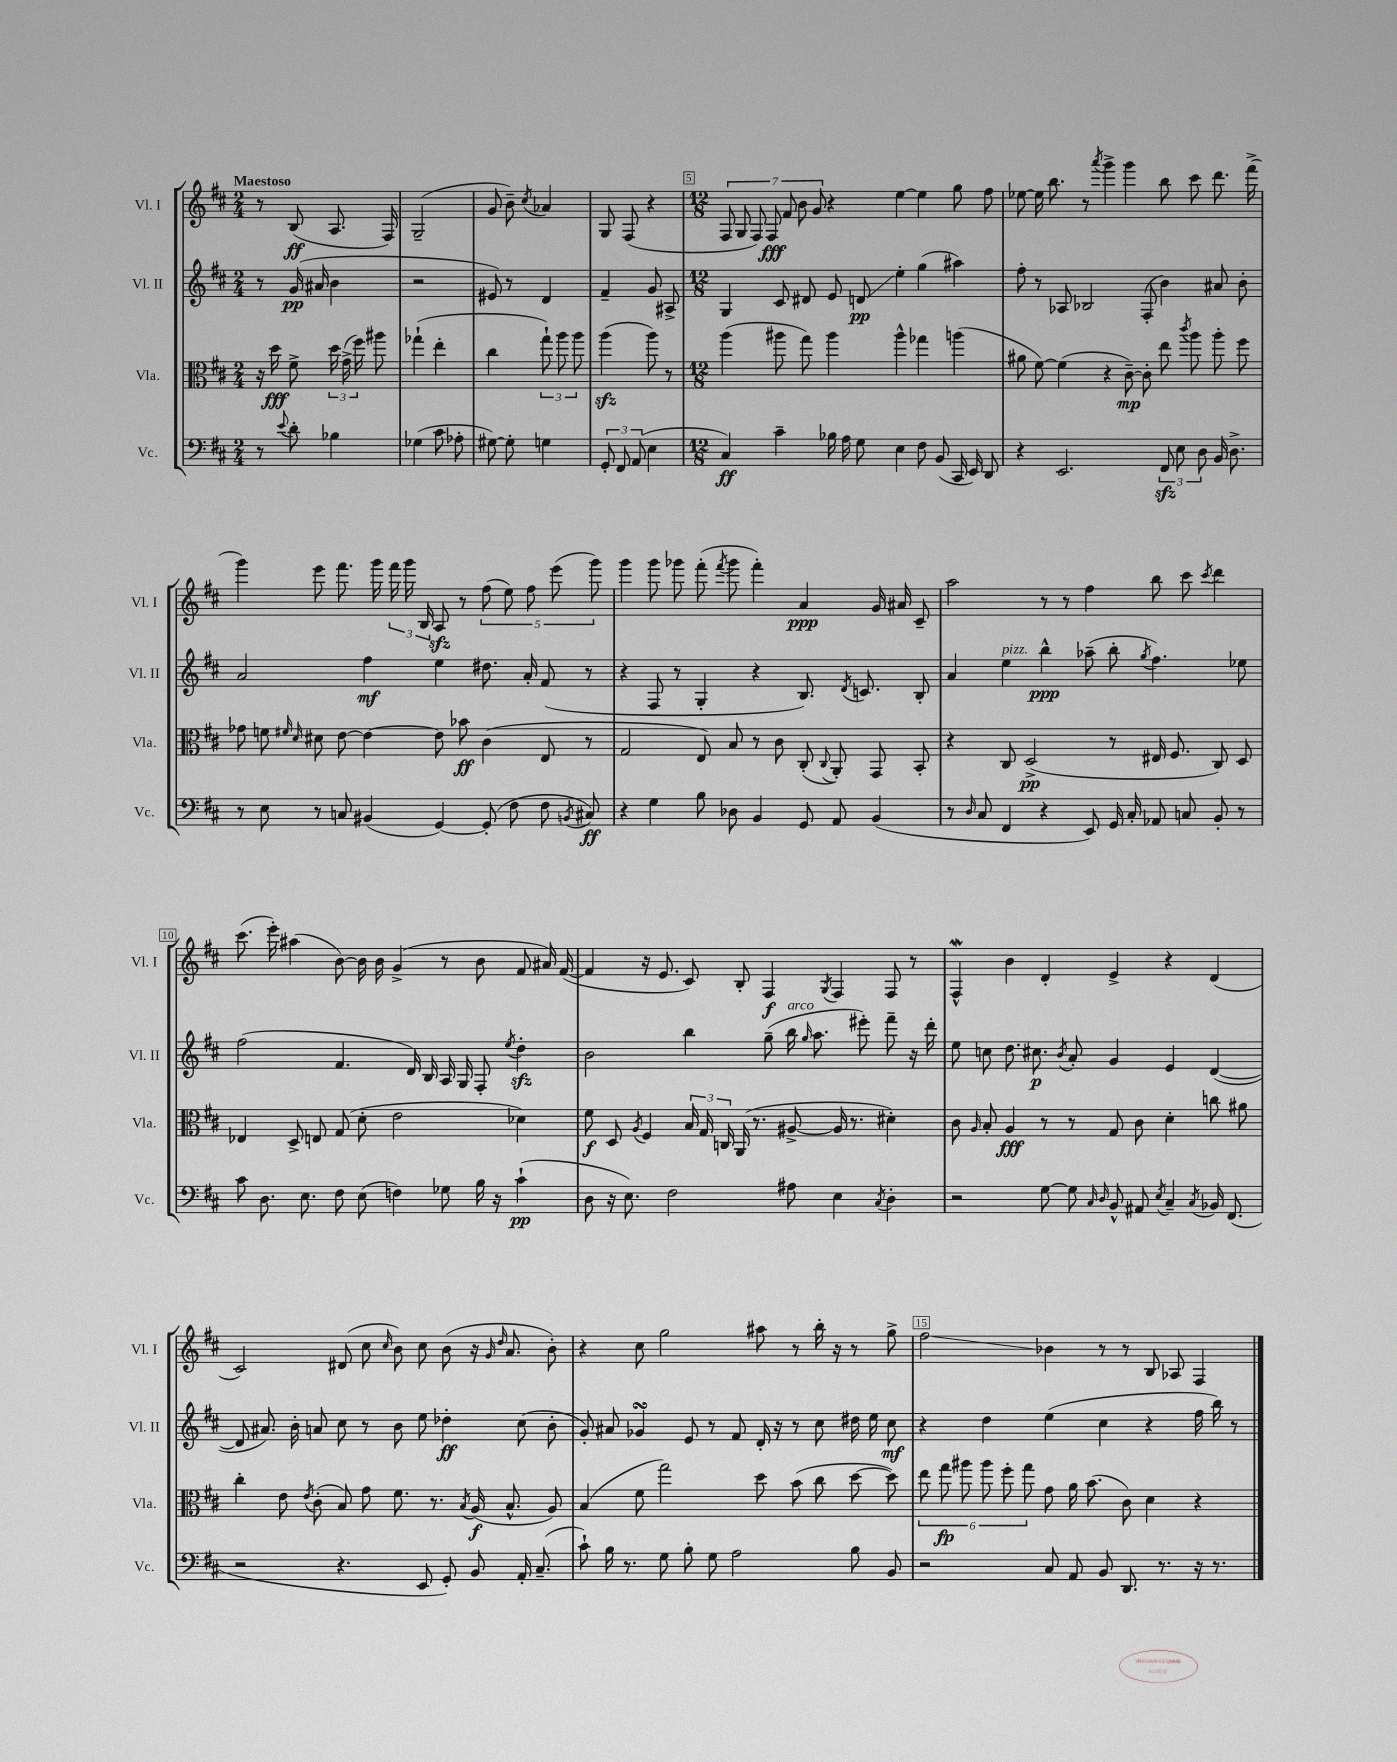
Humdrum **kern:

**kern	**kern	**kern	**kern
*staff4	*staff3	*staff2	*staff1
*clefF4	*clefC3	*clefG2	*clefG2
*k[f#c#]	*k[f#c#]	*k[f#c#]	*k[f#c#]
*M2/4	*M2/4	*M2/4	*M2/4
8r	16r	8r	8r
.	16dd\	.	.
8qqe/	.	.	.
8d'\	8f#^\	(16g/	(8B/
.	.	16a#/	.
4B-\	24dd\	4b\	8.A/
.	(24g^\	.	.
.	24ff#\)	.	.
.	8aa#\	.	.
.	.	.	16F#/)
=	=	=	=
(4G-\	(4gg-`\	2r	(2G~/
8c#\	4ee'\	.	.
8A-'\	.	.	.
=	=	=	=
[8G#\)	4cc#\	8e#/)	8g/
8G#'\]	.	8r	8b~\)
.	.	.	8qcc#/
4G\	12gg`\)	4d/	4a-/
.	12aa\	.	.
.	12aa\	.	.
=	=	=	=
12GG'/	(4aa\	4f#~/	8G/
12FF#/	.	.	.
.	.	.	(8F#/
(12AA/	.	.	.
4E\	8aa\)	8g/	4r
.	8r	8A#^/	.
=	=	=	=
*M12/8	*M12/8	*M12/8	*M12/8
4C#/)	(4aa\	4G/	14F#/
.	.	.	14G/
.	.	.	14F#/)
.	.	.	14F#/
4c#~\	8aa#\	8c#/	.
.	.	.	14f#/
.	.	.	14b\
.	8gg\)	8d#/	.
.	.	.	14g/
16B-\	4aa#\	8e/	4r
16A\	.	.	.
8G\	.	8d/	.
4E\	4aa#^^\	4ee'\	[4ee\
8F#\	4gg-\	(4gg\	4ee\]
(8BB/	.	.	.
16CC#/	(4aa\	4aa#\)	8gg\
16EE/)	.	.	.
8DD/	.	.	8ff#\
=	=	=	=
4r	8a#\	8ff#'\	[8ee-\
.	[8f#\)	8r	16ee-\]
.	.	.	8.bb\
2.EE/	(4f#\]	8A-/	.
.	.	2B-/	8r
.	.	.	8qaaa/
.	4r	.	4ggg^\
.	[8c#~\)	.	4ggg\
.	8c#'\]	(8F#'/	.
12FF#/	8ee\	4b\)	8bb\
12E\	.	.	.
.	8qccc#/	.	.
.	8aa\	.	8ccc#\
12D\	.	.	.
16BB/	8aa'\	8a#/	8.ddd\
8.D^\	.	.	.
.	8ff#\	8b'\	.
.	.	.	(16fff#^\
=	=	=	=
8r	8g-\	2a/	4ggg\)
8E\	8f\	.	.
.	16qqf#/	.	.
.	16qqd/	.	.
8r	8d#\	.	8eee\
8C/	[8e\	.	8.fff#\
(4BB#/	4e\_	4ff#\	.
.	.	.	16ggg\
.	.	.	24fff#\
.	.	.	24ggg\
.	.	.	24B/
[4GG/)	8e\]	4ee\	8A/
.	8b-\	.	8r
(8GG'/]	(4c#\	8.dd#\	(10ff#\
.	.	.	10ee\)
8F#\	.	.	.
.	.	16a'/	.
.	.	.	10ff#\
8F#\	8E/	(8f#/	.
.	.	.	(10eee\
8qBB/	.	.	.
8C#/)	8r	8r	.
.	.	.	10ggg\)
=	=	=	=
4r	2G/	4r	4ggg\
4G\	.	8F#/	8ggg\
.	.	8r	8ggg-\
8B\	8E/)	4G'/	(8fff#'\
.	.	.	8qfff#/
8D-\	8B/	.	8ggg-\
4BB/	8r	4r	4fff#'\)
.	8c#\	.	.
8GG/	(8C#'/	8.B/)	4a/
.	8qqC#/	.	.
8AA/	8AA'/)	.	.
.	.	8qd/	.
.	.	8.c/	.
(4BB/	8GG/	.	16g/
.	.	.	16a#/
.	8BB'/	8B'/	8c#~/
=	=	=	=
8r	4r	4a/	2aa\
16qqD/	.	.	.
8C#/	.	.	.
4FF#/	8C#/	4ee\	.
.	(2D^/	.	.
4r	.	4bb^^\	8r
.	.	.	8r
8EE/)	.	(8aa-~\	4ff#\
16GG/	8r	8bb'\	.
16C#'/	.	.	.
.	.	8qgg/	.
8AA-/	16E#/	4.ff#\)	8bb\
.	8.F#/	.	.
8C/	.	.	8ccc#\
.	.	.	8qccc#/
8BB'/	8C#/)	.	4ddd\
8r	8D/	8ee-\	.
=	=	=	=
8c#\	4E-/	(2ff#\	(8.ccc#\
8.D\	.	.	.
.	.	.	16eee'\)
.	8D^/	.	(4aa#\
8.E\	.	.	.
.	8E/	.	.
8F#\	(8G/	4.f#/	[8b\)
(8E\	8d'\	.	16b\]
.	.	.	16b\
4F\)	2e\	.	(4g^/
.	.	16d/)	.
.	.	16B/	.
8G-\	.	16A/	8r
.	.	16G/	.
16B\	.	8F#'/	8b\
16r	.	.	.
.	.	8qee/	.
(4c#`\	4d-\)	4dd'\	8f#/
.	.	.	16a#/)
.	.	.	([16f#/
=	=	=	=
8D\	8f#\	2b\	4f#/]
16r	8D/	.	.
8.E\)	.	.	.
.	8qA/	.	.
.	4F#/	.	16r
.	.	.	8.e/
2F#\	.	.	.
.	24B/	4bb\	8c#/)
.	24G/	.	.
.	24C/	.	.
.	(16AA/	.	8B'/
.	8.r	.	.
.	.	(8gg~\	4F#/
8A#\	[8A#^/	16bb\	.
.	.	16qqgg/	.
.	.	8.aa\	.
.	.	.	8qG/
4E\	16A#/]	.	4F#/
.	8.r	.	.
.	.	8eee#'\)	.
8qC#/	.	.	.
4D'\	4d#'\)	8fff#~\	8F#/
.	.	16r	8r
.	.	16ddd'\	.
=	=	=	=
2r	8c#\	8ee\	4F#^^/
.	16qqA/	.	.
.	8B'/	8cc\	.
.	4A/	8.dd\	4b\
.	.	8.cc#\	.
[8G\	8r	.	4d'/
.	.	8qb/	.
8G\]	8r	8a'/	.
16qqC#/	.	.	.
16qqD/	.	.	.
8BB^^/	8G/	4g/	4e^/
8AA#/	8c#\	.	.
8qE/	.	.	.
4C#~/	4d'\	4e/	4r
8qC#/	.	.	.
16BB-/	8cc\	([4d/	(4d/
(8.FF#/	.	.	.
.	8a#\	.	.
=	=	=	=
2r	4cc#'\	8d/]	2c#/)
.	.	8.a#/)	.
.	8e\	.	.
.	.	16b'\	.
.	8qe/	.	.
.	(8c#'\	8a/	.
4.r	8B/)	8cc#\	(8d#/
.	8g\	8r	8cc#\
.	.	.	16qqcc#/
.	8.f#\	8b\	8b\)
8EE/	.	8ee\	8cc#\
.	8.r	.	.
8GG'/)	.	4dd-'\	(8b\
.	8qB/	.	.
8BB/	(16A/	.	16r
.	.	.	16qqg/
.	.	.	16qqdd/
.	8.B^^/	.	8.a/
16AA'/	.	(8cc#\	.
(8.C#~/	.	.	.
.	8A/)	8b'\	8b'\)
=	=	=	=
8c#`\)	(4B/	8g'/)	4r
16B\	.	8a#/	.
8.r	.	.	.
.	8f#\	4g-/	8cc#\
8G\	2gg\)	.	2gg\
8B'\	.	8e/	.
8G\	.	8r	.
2A\	.	8f#/	.
.	8dd\	16d'/	8aa#\
.	.	16r	.
.	(8b\	8r	8r
.	8cc#\	8cc#\	16bb'\
.	.	.	16r
8B\	[8dd\	16dd#\	8r
.	.	16ee\	.
8BB/	8dd\])	8cc#\	8gg^\
=	=	=	=
2r	12ee\	4r	2ff#\
.	12gg\	.	.
.	12aa#\	.	.
.	12aa#\	4dd\	.
.	12ff#'\	.	.
.	12gg\	.	.
8C#/	8g\	(4ee\	4b-\
8AA/	16a\	.	.
.	(8.b\	.	.
8BB/	.	4cc#\	8r
8.DD/	8c#\)	.	8r
.	4d\	4r	8B/
8.r	.	.	.
.	.	.	8A-/
16r	4r	16ff#\	4F#/
8.r	.	16bb\)	.
.	.	8r	.
==	==	==	==
*-	*-	*-	*-
